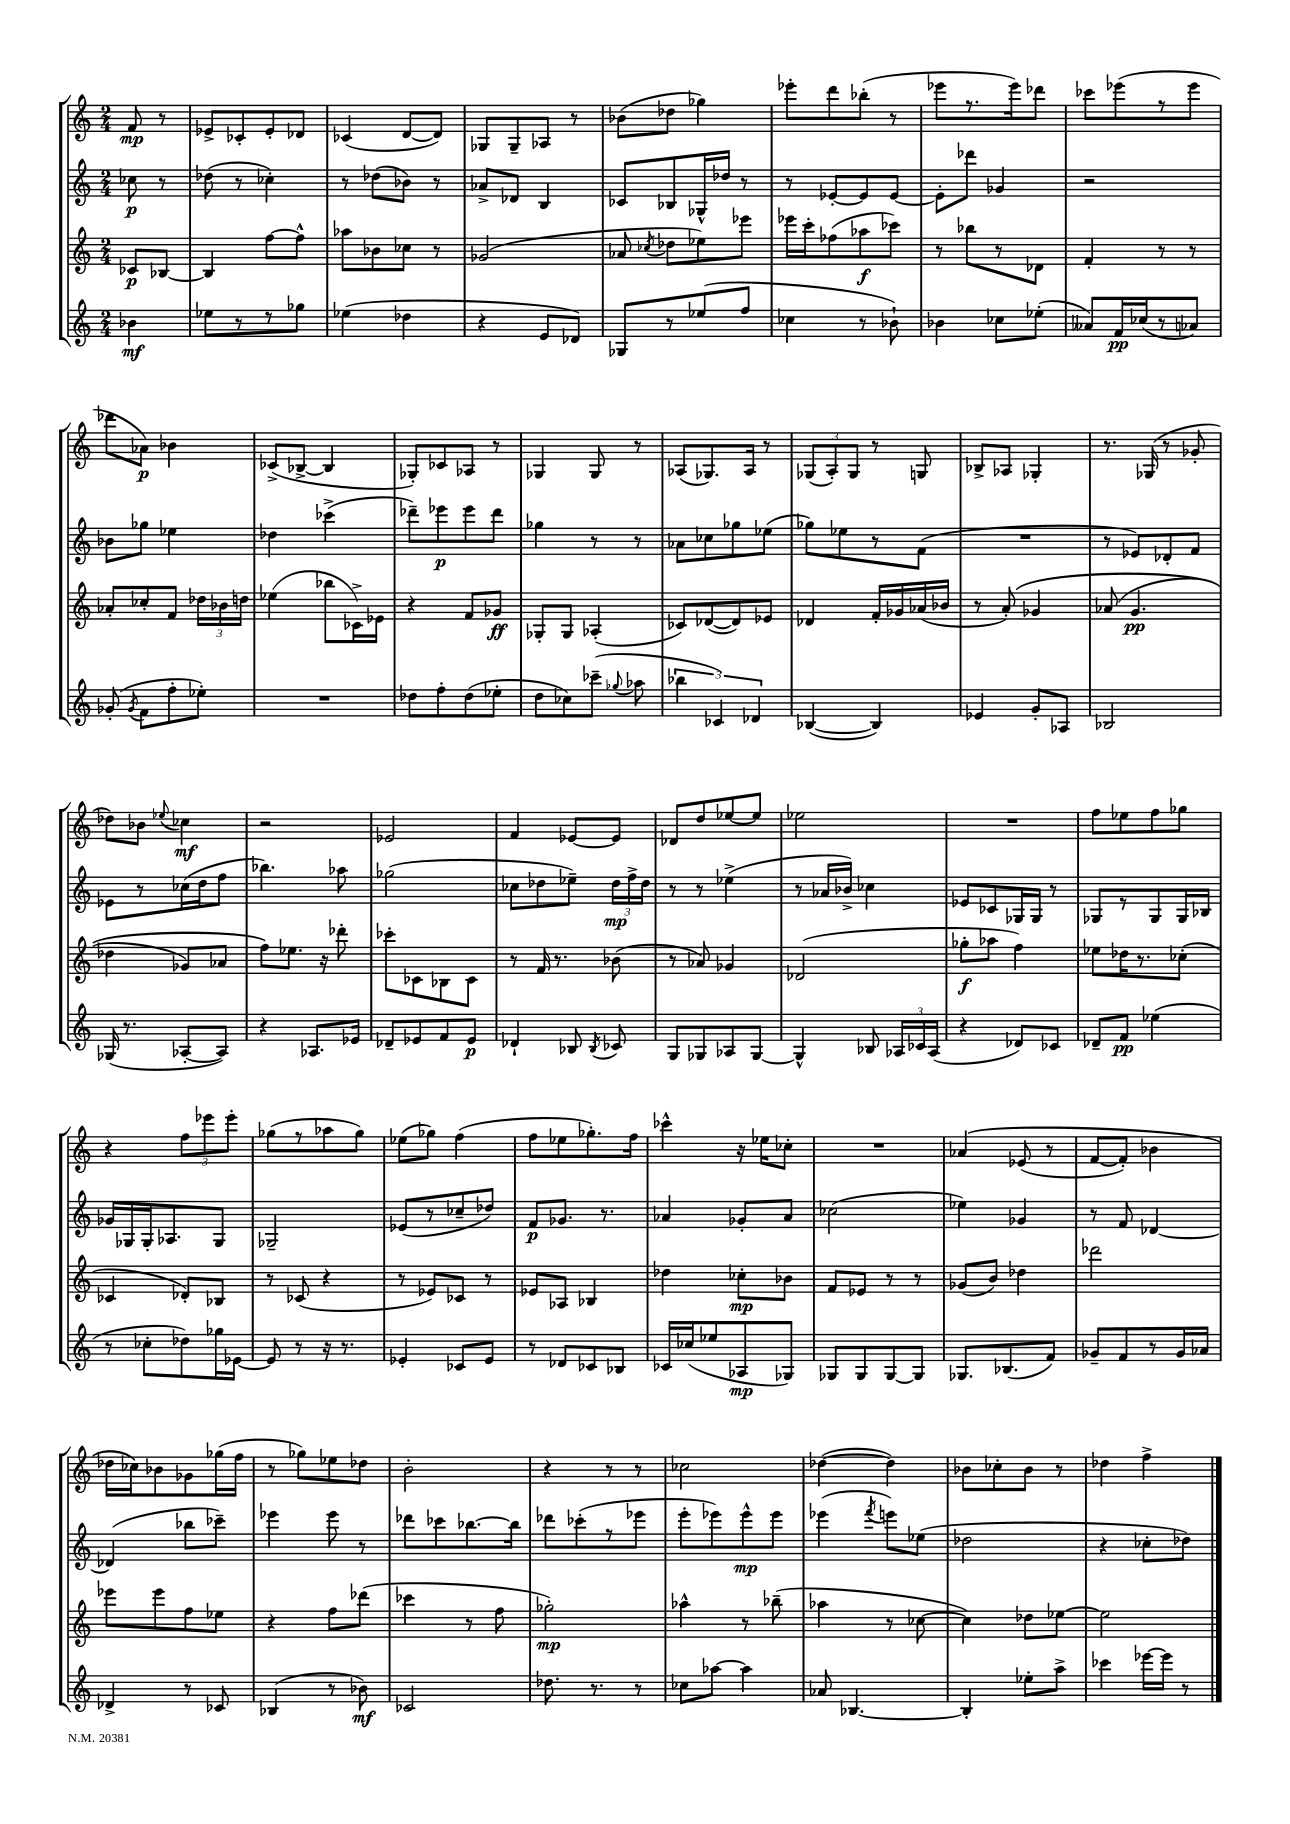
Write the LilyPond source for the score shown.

<<
\new StaffGroup <<
\new Staff = "s0" {
    \clef treble \key c \major \numericTimeSignature \time 2/4 \partial 4
    \autoBeamOff f'8\mp r8 |
    ees'8[-> ces'8-. ees'8-. des'8] |
    ces'4( d'8[~ d'8]) |
    ges8[ ges8-- aes8] r8 |
    bes'8[( des''8] ges''4) |
    ees'''8[-. d'''8 bes''8]-.( r8 |
    ees'''8[ r8. ees'''16) des'''8] |
    ces'''8[ ees'''8( r8 ees'''8] |
    des'''8[ aes'8]\p) bes'4 |
    ces'8[->( bes8]~-> bes4 |
    ges8[-.) ces'8 aes8] r8 |
    ges4 ges8 r8 |
    aes8[( ges8.) aes16] r8 |
    \tuplet 3/2 { ges8[( a8-.) ges8] } r8 g8 |
    bes8[-> aes8] ges4-. |
    r8. ges16( r8 ges'8-. |
    des''8[) bes'8] \appoggiatura { ees''8 } ces''4\mf |
    r2 |
    ees'2 |
    f'4 ees'8[~ ees'8] |
    des'8[ d''8 ees''8~ ees''8] |
    ees''2 |
    R2 |
    f''8[ ees''8 f''8 ges''8] |
    r4 \tuplet 3/2 { f''8[ ees'''8 ees'''8]-. } |
    ges''8[( r8 aes''8 ges''8]) |
    ees''8[( ges''8]) f''4( |
    f''8[ ees''8 ges''8.-.) f''16] |
    ces'''4-^ r16 ees''16[ ces''8]-. |
    R2 |
    aes'4\( ees'8( r8 |
    f'8[~ f'8]-.) bes'4 |
    des''16[ ces''16\) bes'8 ges'8 ges''16( f''16] |
    r8 ges''8[) ees''8 des''8] |
    b'2-. |
    r4 r8 r8 |
    ces''2 |
    des''4~( des''4) |
    bes'8[ ces''8-. bes'8] r8 |
    des''4 f''4-> \bar "|." |
}
\new Staff = "s1" {
    \clef treble \key c \major \numericTimeSignature \time 2/4 \partial 4
    \autoBeamOff ces''8\p r8 |
    des''8( r8 ces''4-.) |
    r8 des''8[( bes'8]) r8 |
    aes'8[-> des'8] b4 |
    ces'8[ bes8 ges16-^ des''16] r8 |
    r8 ees'8[~-. ees'8 ees'8]~ |
    ees'8[-. des'''8] ges'4 |
    r2 |
    bes'8[ ges''8] ees''4 |
    des''4 ces'''4->( |
    des'''8[--) ees'''8\p ees'''8 des'''8] |
    ges''4 r8 r8 |
    aes'8[ ces''8 ges''8 ees''8]( |
    ges''8[) ees''8 r8 f'8]( |
    R2 |
    r8 ees'8[) des'8-. f'8] |
    ees'8[ r8 ces''16( d''16 f''8] |
    bes''4.) aes''8 |
    ges''2( |
    ces''8[ des''8 ees''8]--) \tuplet 3/2 { des''16[\mp f''16-> des''16] } |
    r8 r8 ees''4->( |
    r8 aes'16[ bes'16]->) ces''4 |
    ees'8[ ces'8 ges16 ges16] r8 |
    ges8[ r8 ges8 ges16 bes16] |
    ges'16[ ges16 ges16-. aes8. ges8] |
    ges2-- |
    ees'8[( r8 ces''8-- des''8]) |
    f'8[\p ges'8.] r8. |
    aes'4 ges'8[-. aes'8] |
    ces''2( |
    ees''4) ges'4 |
    r8 f'8 des'4~ |
    des'4( bes''8[ ces'''8]--) |
    ees'''4 ees'''8 r8 |
    des'''8[ ces'''8 bes''8.~ bes''16] |
    des'''8[ ces'''8-.( r8 ees'''8] |
    e'''8[-. ees'''8) ees'''8-^\mp ees'''8] |
    ees'''4( \acciaccatura { f'''8 } e'''8[) ees''8]( |
    des''2 |
    r4 ces''8[-. des''8]) \bar "|." |
}
\new Staff = "s2" {
    \clef treble \key c \major \numericTimeSignature \time 2/4 \partial 4
    \autoBeamOff ces'8[\p bes8]~ |
    bes4 f''8[~ f''8]-^ |
    aes''8[ bes'8 ces''8] r8 |
    ges'2( |
    aes'8 \acciaccatura { ces''8 } des''8[ ees''8) ees'''8] |
    ees'''16[ c'''16-. fes''8( aes''8\f ces'''8]) |
    r8 bes''8[ r8 des'8] |
    f'4-. r8 r8 |
    aes'8[-. ces''8-. f'8] \tuplet 3/2 { des''16[ bes'16 d''16] } |
    ees''4( bes''8[ ces'16->) ees'16] |
    r4 f'8[ ges'8]\ff |
    ges8[-. ges8] aes4-.( |
    ces'8[) des'8~( des'8) ees'8] |
    des'4 f'16[-. ges'16 aes'16( bes'16] |
    r8 a'8-.)\( ges'4 |
    aes'8( g'4.\pp |
    des''4 ges'8[) aes'8] |
    f''8[\) ees''8.] r16 des'''8-. |
    ces'''8[-. ces'8 bes8 ces'8] |
    r8 f'16 r8. bes'8( |
    r8 aes'8) ges'4 |
    des'2( |
    ges''8[-.\f aes''8] f''4) |
    ees''8[ des''16 r8. ces''8]-.( |
    ces'4 des'8[-.) bes8] |
    r8 ces'8( r4 |
    r8 ees'8[) ces'8] r8 |
    ees'8[ aes8] bes4 |
    des''4 ces''8[-.\mp bes'8] |
    f'8[ ees'8] r8 r8 |
    ges'8[( b'8]) des''4 |
    des'''2 |
    ees'''8[ ees'''8 f''8 ees''8] |
    r4 f''8[ des'''8]( |
    ces'''4 r8 f''8 |
    ges''2-.\mp) |
    aes''4-^ r8 bes''8--( |
    aes''4 r8 ces''8~ |
    ces''4) des''8[ ees''8]~ |
    ees''2 \bar "|." |
}
\new Staff = "s3" {
    \clef treble \key c \major \numericTimeSignature \time 2/4 \partial 4
    \autoBeamOff bes'4\mf |
    ees''8[ r8 r8 ges''8] |
    ees''4( des''4 |
    r4 e'8[ des'8]) |
    ges8[ r8 ees''8( f''8] |
    ces''4 r8 bes'8-!) |
    bes'4 ces''8[ ees''8]-.( |
    aeses'8[) f'16\pp ces''16( r8 aes'8]) |
    ges'8-.( \acciaccatura { ges'8 } f'8[ f''8-. ees''8]-.) |
    R2 |
    des''8[ f''8-. des''8( ees''8]-. |
    d''8[ ces''8) ces'''8]--( \appoggiatura { ges''8 } aes''8 |
    \tuplet 3/2 { bes''4 ces'4) des'4 } |
    bes4~( bes4) |
    ees'4 g'8[-. aes8] |
    bes2 |
    ges16( r8. aes8[~-. aes8]) |
    r4 aes8.[ ees'16] |
    des'8[-- ees'8 f'8 ees'8]\p |
    des'4-! bes8 \acciaccatura { bes8 } ces'8 |
    g8[ ges8 aes8 ges8]~ |
    ges4-^ bes8 \tuplet 3/2 { aes16[ ces'16 aes16]( } |
    r4 des'8[) ces'8] |
    des'8[-- f'8]\pp ees''4( |
    r8 ces''8[-. des''8) ges''16 ees'16]~ |
    ees'8 r8 r16 r8. |
    ees'4-. ces'8[ ees'8] |
    r8 des'8[ ces'8 bes8] |
    ces'16[ ces''16( ees''8 aes8\mp ges8]) |
    ges8[ ges8 ges8~ ges8] |
    ges8.[ bes8.( f'8]) |
    ges'8[-- f'8 r8 ges'16 aes'16] |
    des'4-> r8 ces'8 |
    bes4( r8 bes'8\mf) |
    ces'2 |
    des''8. r8. r8 |
    ces''8[ aes''8]~ aes''4 |
    aes'8 bes4.~ |
    bes4-. ees''8[-. a''8]-> |
    ces'''4 ees'''16[~ ees'''16] r8 \bar "|." |
}
>>
>>
\layout { \context { \Score \remove "Bar_number_engraver" } }
